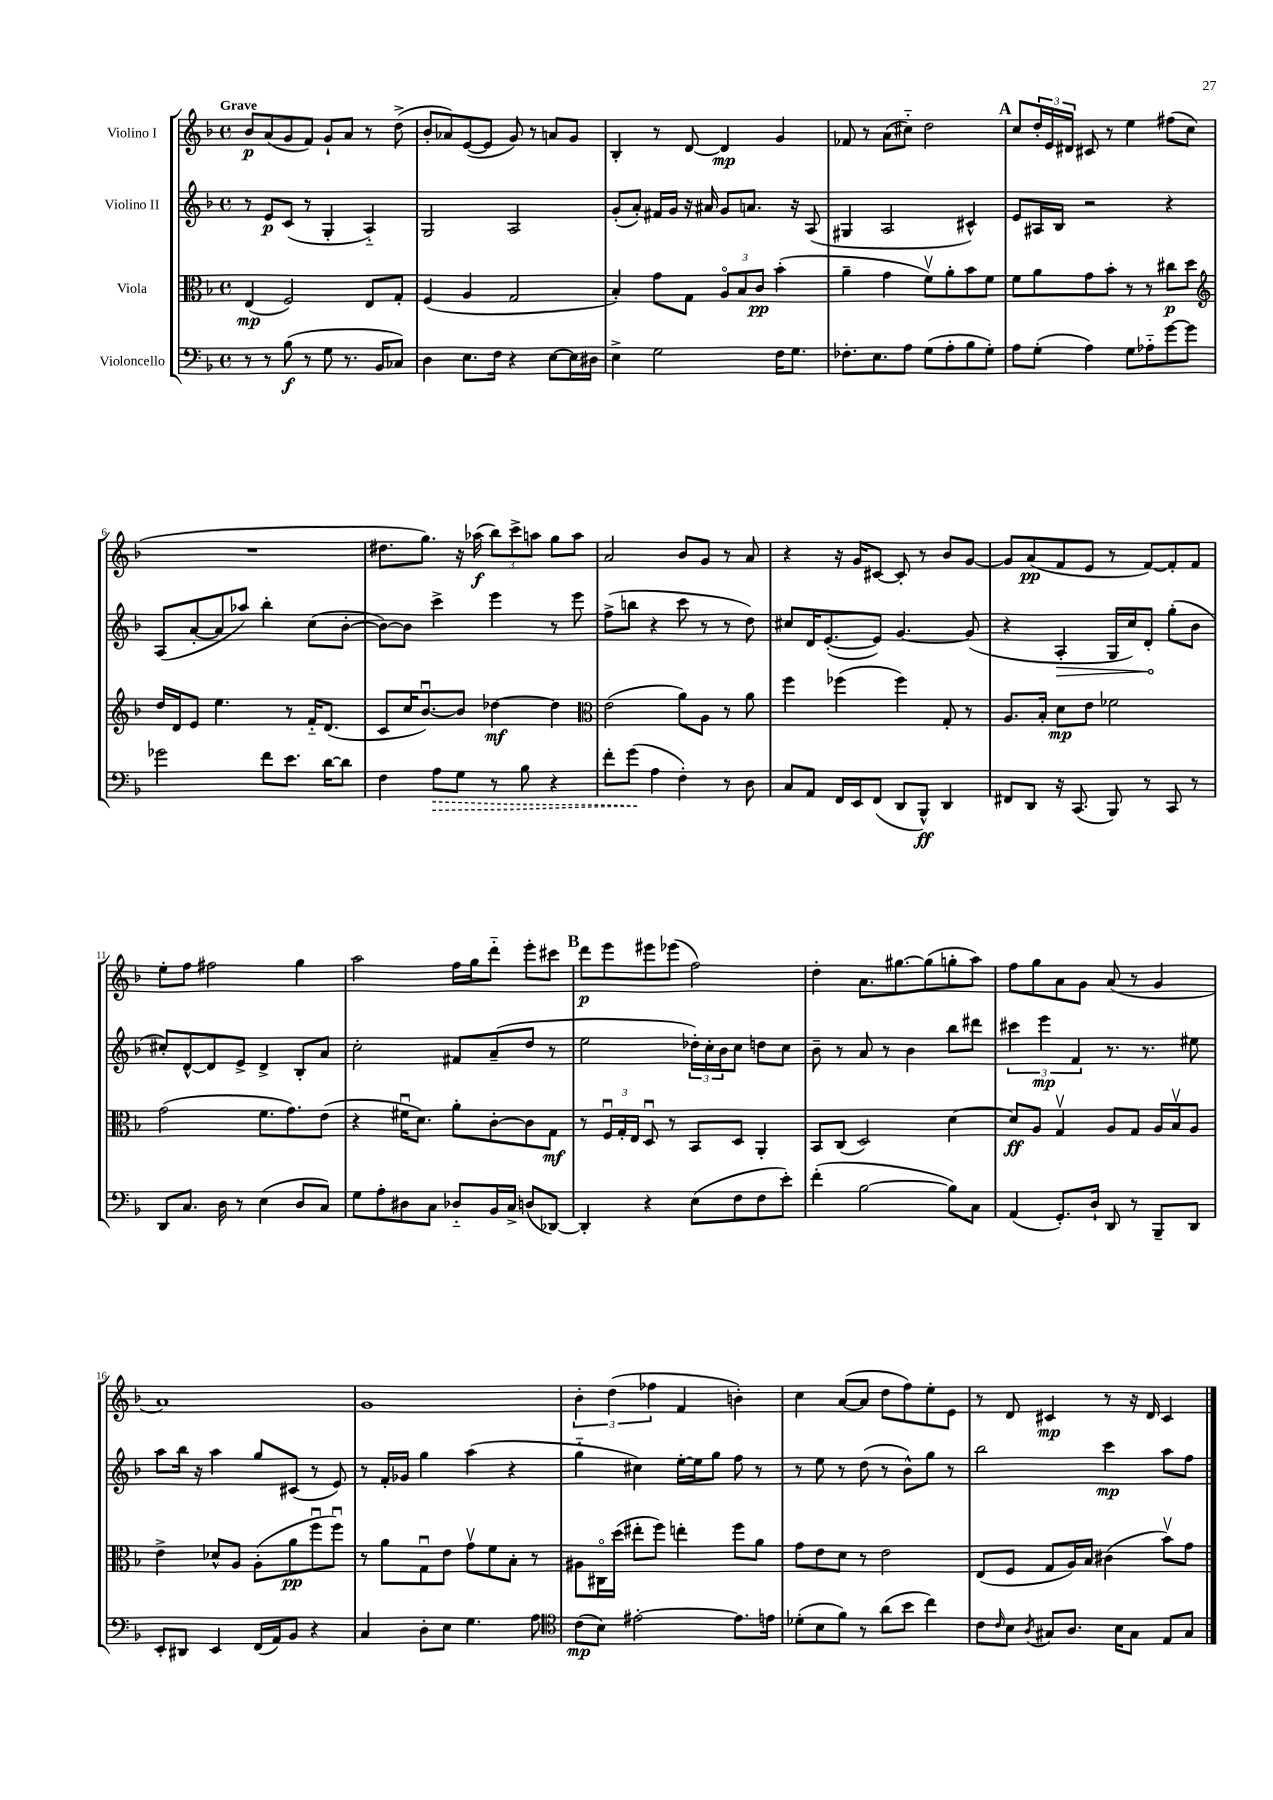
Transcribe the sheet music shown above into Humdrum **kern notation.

**kern	**dynam	**kern	**dynam	**kern	**dynam	**kern	**dynam
*part4	*part4	*part3	*part3	*part2	*part2	*part1	*part1
*staff4	*staff4	*staff3	*staff3	*staff2	*staff2	*staff1	*staff1
*I"Violoncello	*	*I"Viola	*	*I"Violino II	*	*I"Violino I	*
*clefF4	*	*clefC3	*	*clefG2	*	*clefG2	*
*k[b-]	*	*k[b-]	*	*k[b-]	*	*k[b-]	*
*M4/4	*	*M4/4	*	*M4/4	*	*M4/4	*
*met(c)	*	*met(c)	*	*met(c)	*	*met(c)	*
=1	=1	=1	=1	=1	=1	=1	=1
!	!	!	!	!	!	!LO:TX:a:B:t=Grave	!
8r	.	(4E/	mp	8r	.	8b-/L	p
8r	.	.	.	8e/L	p	(8a/	.
(8B-\	f	2F/)	.	(8c/J	.	8g/	.
8r	.	.	.	8r	.	8f/J)	.
8G\	.	.	.	4G'/	.	8g`/L	.
8.r	.	.	.	.	.	8a/J	.
.	.	8E/L	.	4A/)	.	8r	.
16BB-/KL	.	.	.	.	.	.	.
8C-X/J)	.	8G'/J	.	.	.	(8dd^\	.
=2	=2	=2	=2	=2	=2	=2	=2
4D\	.	(4F/	.	2G/	.	8b-'/L	.
.	.	.	.	.	.	8a-X/)	.
8.E\L	.	4A/	.	.	.	([8e/	.
.	.	.	.	.	.	8e/J]	.
16F\Jk	.	.	.	.	.	.	.
4r	.	2G/	.	2A/	.	8g/)	.
.	.	.	.	.	.	8r	.
[8E\L	.	.	.	.	.	8an/L	.
16E\L]	.	.	.	.	.	8g/J	.
16D#X\JJ	.	.	.	.	.	.	.
=3	=3	=3	=3	=3	=3	=3	=3
4E^\	.	4B-'/)	.	(8g'/L	.	4B-'/	.
.	.	.	.	8a'/J)	.	.	.
2G\	.	8g\L	.	16f#X/LL	.	8r	.
.	.	.	.	16g/JJ	.	.	.
.	.	8G\J	.	16r	.	[8d/	.
.	.	.	.	16a#X/	.	.	.
.	.	12A/L	.	8g/L	.	4d/]	mp
.	.	12B-/	.	.	.	.	.
.	.	.	.	8.an/J	.	.	.
.	.	12c/J	pp	.	.	.	.
16F\KL	.	(4b-'\	.	.	.	4g/	.
8.G\J	.	.	.	16r	.	.	.
.	.	.	.	(8A/	.	.	.
=4	=4	=4	=4	=4	=4	=4	=4
8.F-X'\L	.	4a~\	.	4G#X/	.	8f-X/	.
.	.	.	.	.	.	8r	.
8.E\	.	.	.	.	.	.	.
.	.	4g\	.	2A/	.	(8a\L	.
8A\J	.	.	.	.	.	8cc#X\J)	.
(8G\L	.	8fv\L)	.	.	.	2dd\	.
8A'\	.	8a'\	.	.	.	.	.
8B-\	.	8b-\	.	4c#X^^/)	.	.	.
8G'\J)	.	8f\J	.	.	.	.	.
!!LO:REH:place=s1:t=A
=5	=5	=5	=5	=5	=5	=5	=5
8A\L	.	8f\L	.	8e/L	.	8cc/L	.
(8G'\J	.	8a\	.	16A#X/L	.	24dd'/L	.
.	.	.	.	.	.	24e/	.
.	.	.	.	16B-/JJ	.	.	.
.	.	.	.	.	.	24d#X/JJ	.
4A\)	.	8g\	.	2r	.	8c#X/	.
.	.	8b-'\J	.	.	.	8r	.
8G\L	.	8r	.	.	.	4ee\	.
8A-X\	.	8r	.	.	.	.	.
[8g\	.	8cc#X\L	p	4r	.	(8ff#X\L	.
8g\J]	.	8dd\J	.	.	.	8cc\J	.
!!LO:LB:g=z
=6	=6	=6	=6	=6	=6	=6	=6
*	*	*clefG2	*	*	*	*	*
2g-X\	.	16dd/LL	.	(8A/L	.	1r	.
.	.	16d/J	.	.	.	.	.
.	.	8e/J	.	[8a'/	.	.	.
.	.	4.ee\	.	8a/]	.	.	.
.	.	.	.	8aa-X/J)	.	.	.
8f\L	.	.	.	4bb-'\	.	.	.
8.e\J	.	8r	.	.	.	.	.
.	.	16f/KL	.	(8cc\L	.	.	.
[16d\KL	.	(8.d/J	.	.	.	.	.
8d\J]	.	.	.	[8b-'\J	.	.	.
=7	=7	=7	=7	=7	=7	=7	=7
4F\	.	8c/L	.	8b-\L_)	.	8.dd#X\L	.
.	.	16cc/K	.	8b-\J]	.	.	.
.	.	[8.b-u/)	.	.	.	8.gg\J)	.
!	!LO:HP:b	!	!	!	!	!	!
8A\L	>	.	.	4ccc^\	.	.	.
8G\J	.	8b-/J]	.	.	.	16r	.
.	.	.	.	.	.	(16aa-X\	f
8r	.	[4dd-X\	mf	4eee\	.	12bb-\L)	.
.	.	.	.	.	.	12ccc^\	.
8B-\	.	.	.	.	.	.	.
.	.	.	.	.	.	12aan\J	.
4r	.	4dd-\]	.	8r	.	8gg\L	.
.	.	.	.	8eee\	.	8aa\J	.
=8	=8	=8	=8	=8	=8	=8	=8
*	*	*clefC3	*	*	*	*	*
8f'\L	.	(2e\	.	(8ff^\L	.	2a/	.
(8g\J	.	.	.	8bbn\J	.	.	.
4A\	]	.	.	4r	.	.	.
4F'\)	.	8a\L)	.	8ccc\	.	8b-/L	.
.	.	8A\J	.	8r	.	8g/J	.
8r	.	8r	.	8r	.	8r	.
8D\	.	8a\	.	8dd\)	.	8a/	.
=9	=9	=9	=9	=9	=9	=9	=9
8C/L	.	4ff\	.	8cc#X/L	.	4r	.
8AA/J	.	.	.	16d/K	.	.	.
.	.	.	.	([8.e'/	.	.	.
16FF/LL	.	(4ff-X\	.	.	.	16r	.
16EE/J	.	.	.	.	.	16g/KL	.
(8FF/J	.	.	.	8e/J])	.	[8c#X/J	.
8DD/L	.	4ff-\)	.	[4.g/	.	8c#'/]	.
8BBB-^^/J)	ff	.	.	.	.	8r	.
4DD/	.	8G'/	.	.	.	8b-/L	.
.	.	8r	.	(8g/]	.	[8g/J	.
=10	=10	=10	=10	=10	=10	=10	=10
8FF#X/L	.	8.A/L	.	4r	.	8g/L]	.
8DD/J	.	.	.	.	.	(8a/	pp
.	.	16B-'/Jk	.	.	.	.	.
!	!	!	!	!	!LO:HP:b	!	!
16r	.	8d\L	mp	4A'/	>	8f/	.
(8.CC/	.	.	.	.	.	.	.
.	.	8e\J	.	.	.	8e/J	.
8BBB-/)	.	2f-X\	.	16G/LL	.	8r	.
.	.	.	.	16cc/J)	.	.	.
8r	.	.	.	8d'/J	.	[8f/L)	.
8CC/	.	.	.	(8gg'\L	]	8f'/]	.
8r	.	.	.	8b-\J	.	8f/J	.
!!LO:LB:g=z
=11	=11	=11	=11	=11	=11	=11	=11
8DD/L	.	(2g\	.	8cc#X'/L)	.	8ee'\L	.
8.C/J	.	.	.	[8d^^/	.	8ff\J	.
.	.	.	.	8d/]	.	2ff#X\	.
16D\	.	.	.	.	.	.	.
8r	.	.	.	8e^/J	.	.	.
(4E\	.	8.f\L	.	4d^/	.	.	.
.	.	8.g\)	.	.	.	.	.
8D/L	.	.	.	8B-'/L	.	4gg\	.
8C/J)	.	(8e\J	.	8a/J	.	.	.
=12	=12	=12	=12	=12	=12	=12	=12
8G\L	.	4r	.	2cc'\	.	2aa\	.
8A'\	.	.	.	.	.	.	.
8D#X\	.	16f#Xu\KL	.	.	.	.	.
.	.	8.d\J)	.	.	.	.	.
8C\J	.	.	.	.	.	.	.
8D-X/L	.	8a'\L	.	8f#X/L	.	16ff\LL	.
.	.	.	.	.	.	16gg\J	.
16BB-/L	.	[8c'\	.	(8a~/	.	8ddd\J	.
16C^/JJ	.	.	.	.	.	.	.
(8Dn/L	.	8c\]	.	8dd/J	.	8eee'\L	.
[8DD-X/J)	.	8G\J	mf	8r	.	8ccc#X\J	.
!!LO:REH:place=s1:t=B
=13	=13	=13	=13	=13	=13	=13	=13
4DD-'/]	.	8r	.	2ee\	.	8ddd\L	p
.	.	24Fu/LL	.	.	.	8eee\	.
.	.	24G'/	.	.	.	.	.
.	.	24E/JJ	.	.	.	.	.
4r	.	8Du/	.	.	.	8eee#X\	.
.	.	8r	.	.	.	(8eee-X\J	.
(8E\L	.	8BB-/L	.	24dd-X'\LL)	.	2ff\)	.
.	.	.	.	24cc'\	.	.	.
.	.	.	.	24b-\J	.	.	.
8F\	.	8D/J	.	8cc\J	.	.	.
8F\	.	4AA'/	.	8ddn\L	.	.	.
8e'\J)	.	.	.	8cc\J	.	.	.
=14	=14	=14	=14	=14	=14	=14	=14
(4f'\	.	8BB-/L	.	8b-~\	.	4dd'\	.
.	.	(8C/J	.	8r	.	.	.
[2B-\	.	2D/)	.	8a/	.	8.a\L	.
.	.	.	.	8r	.	.	.
.	.	.	.	.	.	[8.gg#X\	.
.	.	.	.	4b-\	.	.	.
.	.	.	.	.	.	(8gg#\]	.
8B-\L])	.	[4d\	.	8bb-\L	.	8ggn'\	.
8C\J	.	.	.	8ddd#X\J	.	8aa\J)	.
=15	=15	=15	=15	=15	=15	=15	=15
(4AA/	.	8d/L]	ff	6ccc#X\	.	8ff\L	.
.	.	8A/J	.	.	.	8gg\	.
.	.	.	.	6eee\	mp	.	.
8.GG'/L)	.	4Gv/	.	.	.	8a\	.
.	.	.	.	6f/	.	.	.
.	.	.	.	.	.	8g\J	.
16D`/Jk	.	.	.	.	.	.	.
8DD/	.	8A/L	.	8.r	.	(8a/	.
8r	.	8G/J	.	.	.	8r	.
.	.	.	.	8.r	.	.	.
8BBB-~/L	.	16A/LL	.	.	.	4g/	.
.	.	16B-v/J	.	.	.	.	.
8DD/J	.	8A/J	.	8ee#X\	.	.	.
!!LO:LB:g=z
=16	=16	=16	=16	=16	=16	=16	=16
8EE'/L	.	4e^\	.	8aa\L	.	1a)	.
8DD#X/J	.	.	.	16bb-\Jk	.	.	.
.	.	.	.	16r	.	.	.
4EE/	.	8d-X^^/L	.	4aa\	.	.	.
.	.	8A/J	.	.	.	.	.
(16FF/LL	.	(8A'\L	.	8gg/L	.	.	.
16AA/J)	.	.	.	.	.	.	.
8BB-/J	.	8a\	pp	(8c#X/J	.	.	.
4r	.	8ffu\	.	8r	.	.	.
.	.	8ffu\J)	.	8e/)	.	.	.
=17	=17	=17	=17	=17	=17	=17	=17
4C/	.	8r	.	8r	.	1g	.
.	.	8a\L	.	16f'/LL	.	.	.
.	.	.	.	16g-X/JJ	.	.	.
8D'\L	.	8Gu\	.	4gg\	.	.	.
8E\J	.	8e\J	.	.	.	.	.
4.G\	.	8gv\L	.	(4aa\	.	.	.
.	.	8f\	.	.	.	.	.
.	.	8B-'\J	.	4r	.	.	.
8A\	.	8r	.	.	.	.	.
=18	=18	=18	=18	=18	=18	=18	=18
*clefC4	*	*	*	*	*	*	*
(8c\L	mp	8A#X\L	.	4gg\	.	6b-'\	.
8B-\J)	.	16C#X\L	.	.	.	.	.
.	.	.	.	.	.	(6dd\	.
.	.	(16dd\JJ	.	.	.	.	.
[2e#X'\	.	8ee#X'\L	.	4cc#X\)	.	.	.
.	.	.	.	.	.	6ff-X\	.
.	.	8ff\J)	.	.	.	.	.
.	.	4een'\	.	[16ee'\LL	.	4f/	.
.	.	.	.	16ee\J]	.	.	.
.	.	.	.	8gg\J	.	.	.
8.e#\L]	.	8ff\L	.	8ff\	.	4bn'\)	.
.	.	8a\J	.	8r	.	.	.
16en\Jk	.	.	.	.	.	.	.
=19	=19	=19	=19	=19	=19	=19	=19
(8d-X'\L	.	8g\L	.	8r	.	4cc\	.
8B-\	.	8e\	.	8ee\	.	.	.
8f\J)	.	8d\J	.	8r	.	([8a/L	.
8r	.	8r	.	(8dd\	.	8a/J]	.
(8a\L	.	2e\	.	8r	.	8dd\L	.
8b-\J	.	.	.	8b-^^\L)	.	8ff\)	.
4cc\)	.	.	.	8gg\J	.	8ee'\	.
.	.	.	.	8r	.	8e\J	.
=20	=20	=20	=20	=20	=20	=20	=20
8c\L	.	(8E/L	.	2bb-\	.	8r	.
16qqc/	.	.	.	.	.	.	.
8B-\J	.	8F/J	.	.	.	8d/	.
8qA/	.	.	.	.	.	.	.
8G#X/L	.	8G/L	.	.	.	4c#X/	mp
8.A/J	.	16A/L)	.	.	.	.	.
.	.	16B-/JJ	.	.	.	.	.
.	.	(4c#X\	.	4ccc\	mp	8r	.
16B-\KL	.	.	.	.	.	.	.
8G#\J	.	.	.	.	.	16r	.
.	.	.	.	.	.	16d/	.
8E/L	.	8b-v\L)	.	8aa\L	.	4c#/	.
8G#/J	.	8g\J	.	8ff\J	.	.	.
==	==	==	==	==	==	==	==
*-	*-	*-	*-	*-	*-	*-	*-
